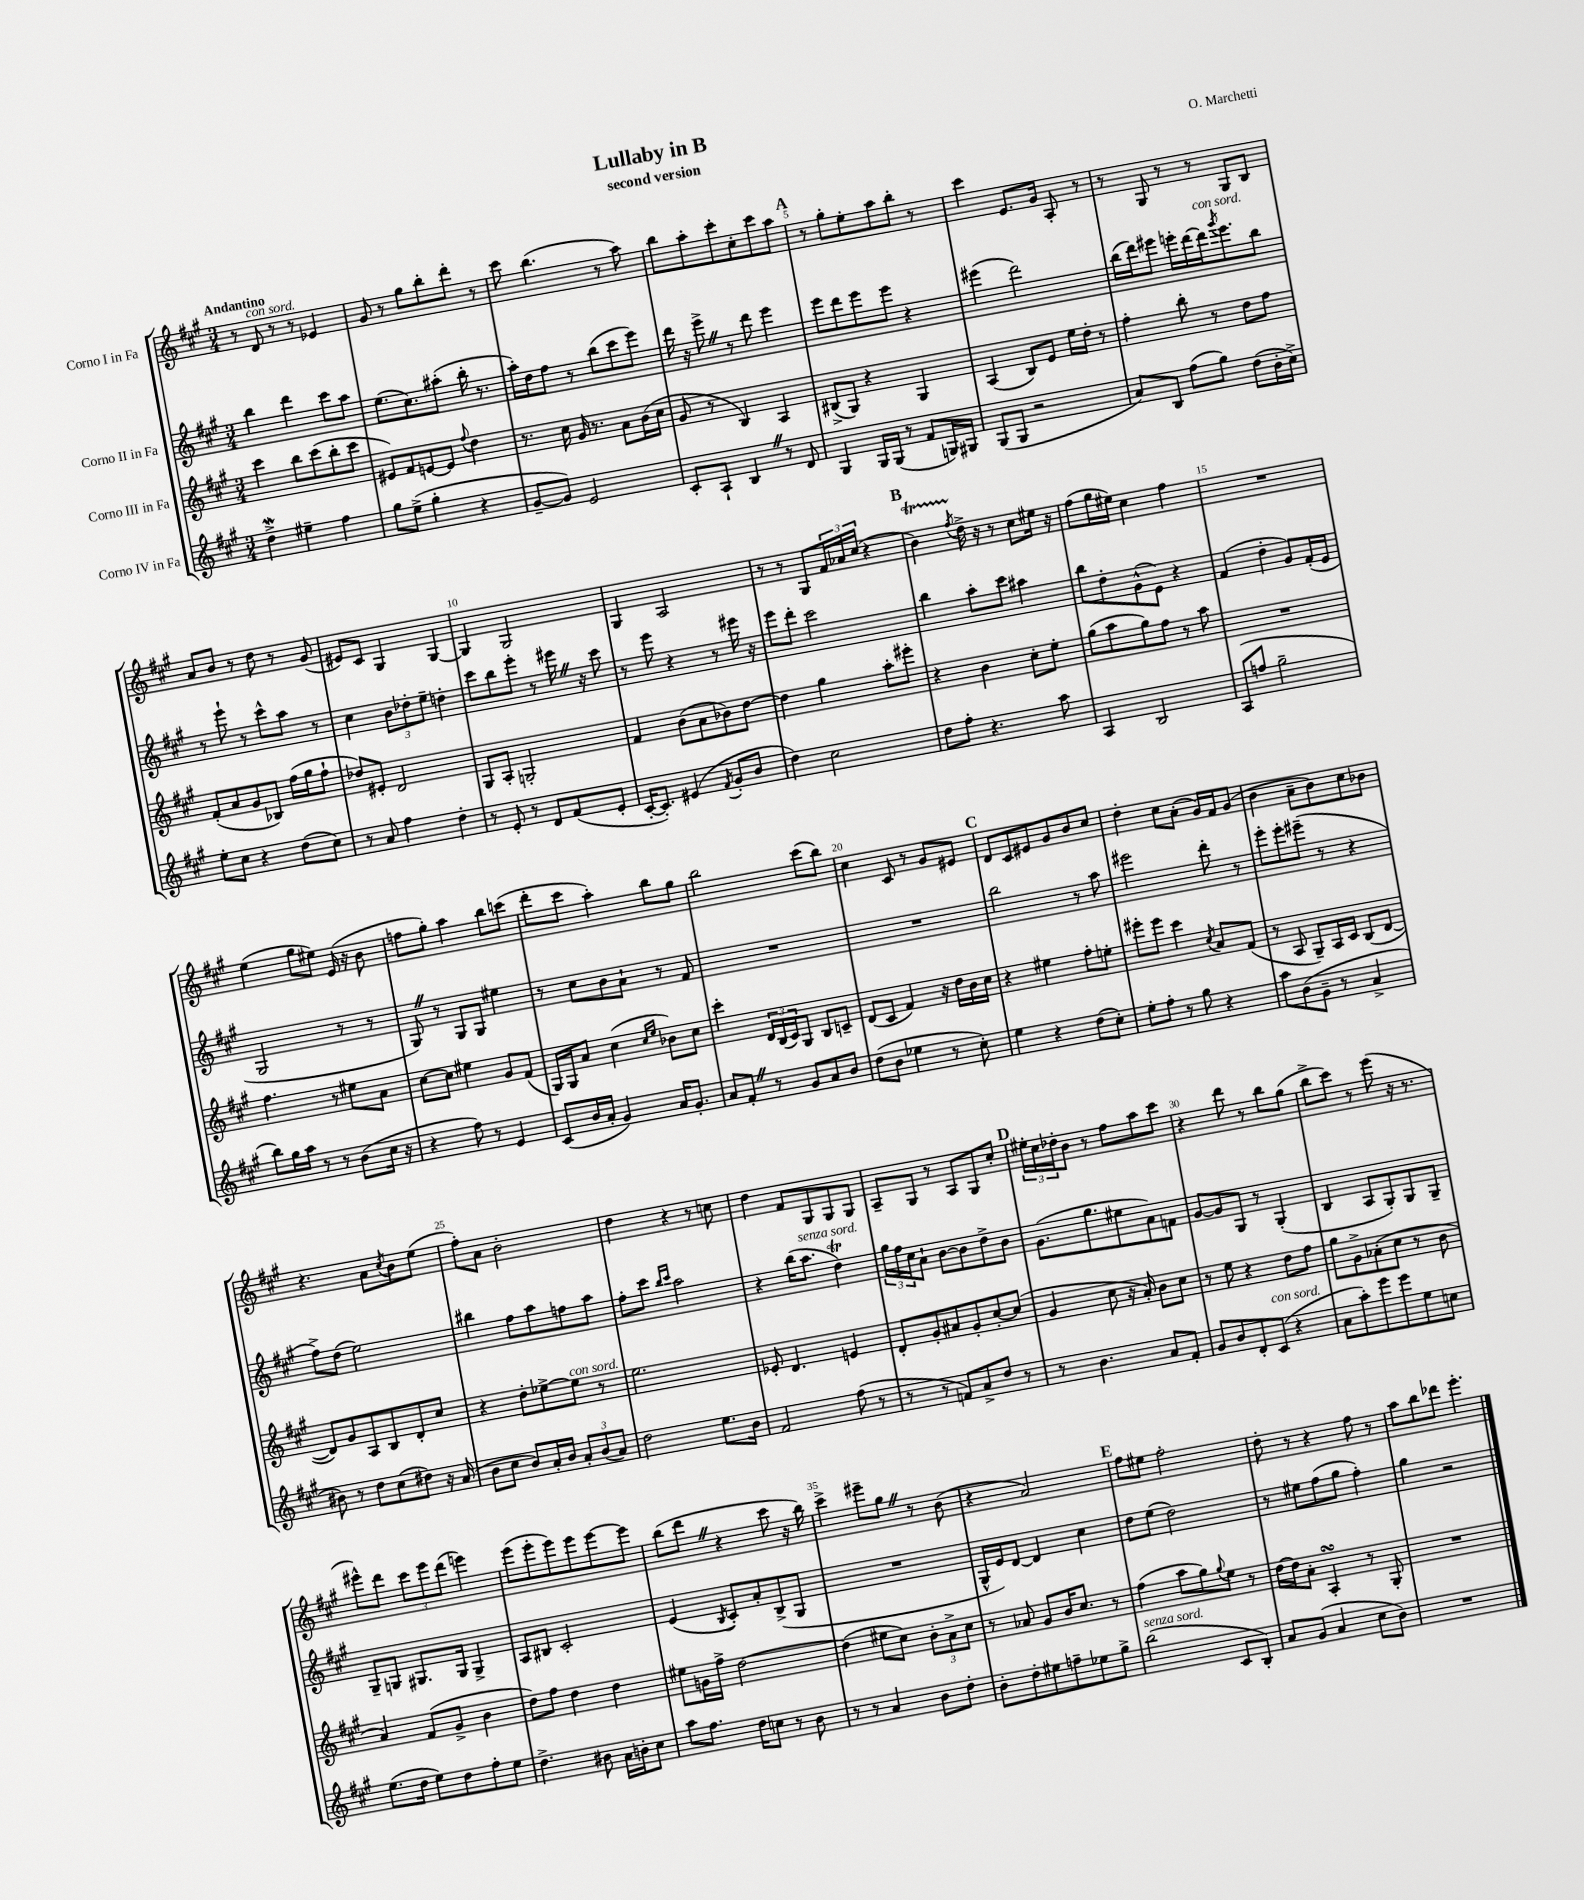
\header { title = "Lullaby in B" composer = "O. Marchetti" subtitle = "second version" }
<<
\new StaffGroup <<
\new Staff = "s0" \with { instrumentName = "Corno I in Fa" } {
    \clef treble \key a \major \numericTimeSignature \time 3/4 \tempo "Andantino"
    r8 d'8^\markup { \italic "con sord." } r8 r8 ees'4 |
    gis'8 r8 gis''8 b''8-. d'''8-. r8 |
    cis'''8 b''4.( r8 a''8) |
    b''8 a''8-. cis'''8-. cis''8-. cis'''8 a''8 |
    \mark \markup { \bold "A" } r8 gis''8-. e''8-. a''8 b''8-. r8 |
    cis'''4 e'8. gis'16 a8-. r8 |
    r8 gis8 r8 r8 gis8 b8 |
    a'8 b'8 r8 d''8 r8 gis'8( |
    eis'8) cis'8 gis4 gis4~ |
    gis4 gis2 |
    gis4 a2 |
    r8 r8 gis8 \tuplet 3/2 { fis'16 aes'16 cis''16( } r4 |
    \mark \markup { \bold "B" } b'4\startTrillSpan) \acciaccatura { fis''8 } d''16->\stopTrillSpan r16 r8 cis''8 eis''16 r16 |
    fis''8( gis''16 eis''16) cis''4 fis''4 |
    R2. |
    e''4( gis''8 eis''8) e'16( r16 b'8 |
    f''8 gis''8-.) a''4 b''8 c'''8( |
    d'''8-. cis'''8 a''4-.) b''8 gis''8 |
    b''2 cis'''8( b''8) |
    cis''4 cis'8 r8 gis'8 eis'8 |
    \mark \markup { \bold "C" } d'8 cis'8 eis'8 gis'8 b'8 cis''8 |
    d''4-. cis''8 a'8-.( gis'16) fis'16 gis'8( |
    b'4 a'8-- b'8) cis''8 bes'8 |
    r4. a'8 \acciaccatura { cis''8 } b'8 e''8( |
    fis''8-.) a'8 b'2-. |
    d''4 r4 r8 c''8 |
    d''4 fis'8 gis8 gis8 gis8 |
    a8-- gis8 r8 a8 gis8 cis''8-. |
    \mark \markup { \bold "D" } \tuplet 3/2 { eis''16-. cis''16 des''16-. } b'8 r8 fis''8 a''8 cis'''8 |
    r4 d'''8 r8 b''8 gis''8( |
    b''8-> cis'''8) r8 e'''8( r16 r8. |
    eis'''8-^) d'''8 \tuplet 3/2 { cis'''8 eis'''8 d'''8( } e'''4) |
    e'''8( e'''8-. e'''8) e'''8 e'''8~ e'''8 |
    b''8( d'''8 \once \override BreathingSign.text = \markup { \musicglyph "scripts.caesura.straight" } \breathe r4 cis'''8 r16 b''16) |
    cis'''4-> eis'''8-- gis''8 \once \override BreathingSign.text = \markup { \musicglyph "scripts.caesura.straight" } \breathe r8 b'8( |
    r4 a'2) |
    \mark \markup { \bold "E" } fis''8 eis''8 fis''2-. |
    d''8-. r8 r4 fis''8 r8 |
    a''8 b''8 des'''8 e'''4.-. \bar "|." |
}
\new Staff = "s1" \with { instrumentName = "Corno II in Fa" } {
    \clef treble \key a \major \numericTimeSignature \time 3/4
    b''4 d'''4 cis'''8 a''8 |
    e''8.( cis''8.) ais''8-.( b''16-. r8. |
    a''16-.) d''16 fis''8 r8 b''8( cis'''8 e'''8) |
    d'''16 r16 e'''8-> \once \override BreathingSign.text = \markup { \musicglyph "scripts.caesura.straight" } \breathe r8 d'''8 e'''4 |
    \mark \markup { \bold "A" } e'''8 d'''8 e'''8 e'''8 r4 |
    eis'''4( d'''2) |
    b''16( d'''16) eis'''8 e'''16-. d'''16~ d'''16^\markup { \italic "con sord." } \acciaccatura { gis'''8 } e'''8. b''8 |
    r8 e'''8-! r8 cis'''8-^ a''8 r8 |
    cis''4 \tuplet 3/2 { b'8 des''8-. e''8-- } d''4-. |
    cis'''8 b''8 e'''8-. r8 eis'''16 \once \override BreathingSign.text = \markup { \musicglyph "scripts.caesura.straight" } \breathe r16 cis'''8 |
    r8 e'''8 r4 r8 eis'''16 r16 |
    e'''8 d'''8-. cis'''2 |
    \mark \markup { \bold "B" } b''4 a''8-. cis'''8 ais''4 |
    b''8 d''8-. gis'8-^( e'8) r4 |
    fis'4( d''4-. gis'8) fis'16-.( e'16 |
    gis2 r8 r8 |
    gis8) \once \override BreathingSign.text = \markup { \musicglyph "scripts.caesura.straight" } \breathe r8 gis8 gis8 eis''4 |
    r8 cis''8 b'8 a'8-! r8 fis'8 |
    R2. |
    R2. |
    \mark \markup { \bold "C" } b''2 r8 a''8 |
    eis'''2 d'''8-. r8 |
    e'''8-. e'''8-. eis'''8--( r8 r4 |
    fis''8->) d''8( e''2) |
    bis''4 fis''8 a''8 f''8 a''8 |
    fis''8-. cis'''8 \grace { b''16 cis'''16 } a''2 |
    r4 b''16( a''8.^\markup { \italic "senza sord." } d''4\trill) |
    \tuplet 3/2 { gis''16 fis''16 cis''16 } a'8-! b'8~ b'8 d''8-> b'8 |
    \mark \markup { \bold "D" } gis'8.( gis''8. eis''8 a'8) f'8 |
    gis'8~ gis'8 gis8 r8 gis4-.( |
    b4 a8 gis8-.) gis8 gis8-- |
    gis8-- g8 gis8. gis16 gis4-> |
    a8 bis8 cis'2-. |
    e'4( \acciaccatura { b8 } cis'8-.) a'8-. b8->( gis8 |
    R2. |
    gis16-^ e'16) d'8~ d'4 cis''4 |
    \mark \markup { \bold "E" } d''8 e''8( d''2) |
    r8 eis''8 fis''8( gis''8 fis''4-.) |
    gis''4 r2 \bar "|." |
}
\new Staff = "s2" \with { instrumentName = "Corno III in Fa" } {
    \clef treble \key a \major \numericTimeSignature \time 3/4
    cis'''4 b''8 cis'''8( b''8-. cis'''8 |
    eis'8) fis'8 e'8~ e'8 \appoggiatura { fis''8 } d''4 |
    r8. cis''16 gis'16 r8. a'8 b'16( cis''16 |
    gis'8 r8 b4) a4 |
    \mark \markup { \bold "A" } bis8->( gis8) r4 gis4 |
    a4( b8) e'8 e''16 d''16-. r8 |
    fis''4-. b''8-. r8 d''8 fis''8 |
    fis'8-.( a'8 gis'8 bes8) fis''16( gis''16 fis''8-! |
    des''8) eis'8-. d'2 |
    gis8 a8-. g2-. |
    fis'4 b'8( a'8 bes'8) d''8~ |
    d''4 gis''4 a''8-. eis'''8-. |
    \mark \markup { \bold "B" } r4 b'4 cis''8-. e''8-. |
    gis''8( a''8 gis''8) fis''8 r8 a''8 |
    R2. |
    fis''4. r8 eis''8 a'8 |
    cis''8~ cis''8 eis''4 gis'8 fis'8( |
    gis16) gis16 a'8 cis''4( \grace { cis''16 e''16 } bes'8) cis''8 |
    cis'''4-. \tuplet 3/2 { d'16 b16( cis'16) } gis8 b8 c'8-- |
    d'8( cis'8 fis'4) r16 d''16 b'16 cis''16 |
    \mark \markup { \bold "C" } r4 eis''4 fis''8-. e''8-. |
    eis'''8-. eis'''8 cis'''4 \acciaccatura { cis''8 } a'8 fis'8( |
    r8 a8 gis8--) a16 cis'16 b8( d'8~ |
    d'8) gis'8 a8 b8 d'8-. cis''8 |
    r4 d''8-. ees''8~-> ees''8^\markup { \italic "con sord." } r8 |
    e''2. |
    ees'8-. d'4. e'4 |
    d'8-. gis'8-. ais'8 gis'8-. cis''8~-. cis''8( |
    \mark \markup { \bold "D" } gis'4 cis''8 r16 a'16-.) b'8 cis''8 |
    r8 e''8 r4 d''8 fis''8 |
    gis''8 gis'8-> aes'8-.( cis''8 r8 b'8 |
    a'4) fis'8( gis'8-> b'4 |
    d''8) fis''8 d''4 d''4 |
    eis''8 g'16 fis''16-> d''2~ |
    d''4( eis''8 cis''8) \tuplet 3/2 { b'8-. a'8-> cis''8 } |
    r8 aes'8 gis'8 b'16 cis''8. r8 |
    \mark \markup { \bold "E" } fis''4( a''8 gis''8) \appoggiatura { gis''8 } e''8 r8 |
    d''16~ d''16 a'8-. a4-.\turn r8 gis8-. |
    R2. \bar "|." |
}
\new Staff = "s3" \with { instrumentName = "Corno IV in Fa" } {
    \clef treble \key a \major \numericTimeSignature \time 3/4
    d''4->\mordent eis''4-- fis''4 |
    gis''8 e''8->( gis''4-. r4 |
    gis'8~-- gis'8) e'2 |
    cis'8-. a8-! b4 \once \override BreathingSign.text = \markup { \musicglyph "scripts.caesura.straight" } \breathe r8 d'8 |
    \mark \markup { \bold "A" } gis4 gis16 gis16( r8 fis'8 g16) gis16 |
    gis8( gis8 r2 |
    a'8) b8 fis''8( gis''8) d''8( b'16-. cis''16->) |
    e''8-. cis''8 r4 d''8( cis''8) |
    r8 a'8 fis''4 d''4-. |
    r8 e'8-. r8 d'8 fis'8( e'8-. |
    cis'16~-. cis'8.-.) eis'4( \acciaccatura { fis'8 } gis'8-. b'8 |
    d''4) cis''2 |
    \mark \markup { \bold "B" } d''8 fis''8-. r4. a''8 |
    a4 b2 |
    a8( f''8 gis''2-- |
    b''8) gis''16 a''16 r8 r8 b'8( cis''16 r16 |
    r4 fis''8) r8 e'4 |
    cis'8( b'16 a'16-. gis'4) a'16 gis'8.-. |
    a'8 fis'8-. \once \override BreathingSign.text = \markup { \musicglyph "scripts.caesura.straight" } \breathe r8 gis'8 a'8 b'8 |
    d''8( b'8 ees''4 r8 cis''8-.) |
    \mark \markup { \bold "C" } e''4 r4 d''8( cis''8-.) |
    e''8-. fis''8-. r8 gis''8 r4 |
    a''8 b'8( gis'8-- r8 a'4-> |
    bis'8) r8 d''8 cis''8( dis''8) r16 a'16( |
    b'8 cis''8 b'8) a'16-. b'16 \tuplet 3/2 { a'8-. b'8( a'8) } |
    d''2 e''8. b'16 |
    fis'2 fis''8( r8 |
    r8 r8 f'8) a'8-> d''8 r8 |
    \mark \markup { \bold "D" } r8 b'4. a'8 fis'8-. |
    gis'8 b'8 d'8-. cis'8^\markup { \italic "con sord." }( r4 |
    a'8 a''8-.) e'''8 e'''8 e''8 c''8 |
    e''8.( d''16 e''8) d''8 fis''8-. e''8 |
    d''4.-> bis'8 a'16 b'16-. cis''8 |
    a''8 fis''8. d''16 c''8 r8 b'8 |
    r8 r8 a'4 b'8 d''8-. |
    b'8-. d''8-. eis''8 f''8-- ees''8 gis''8-> |
    \mark \markup { \bold "E" } b''2^\markup { \italic "senza sord." }( cis'8 b8-.) |
    a'8 gis'8( a'4 cis''8 b'8) |
    R2. \bar "|." |
}
>>
>>
\layout { \context { \Score \override BarNumber.break-visibility = ##(#f #t #t) barNumberVisibility = #(every-nth-bar-number-visible 5) } }
